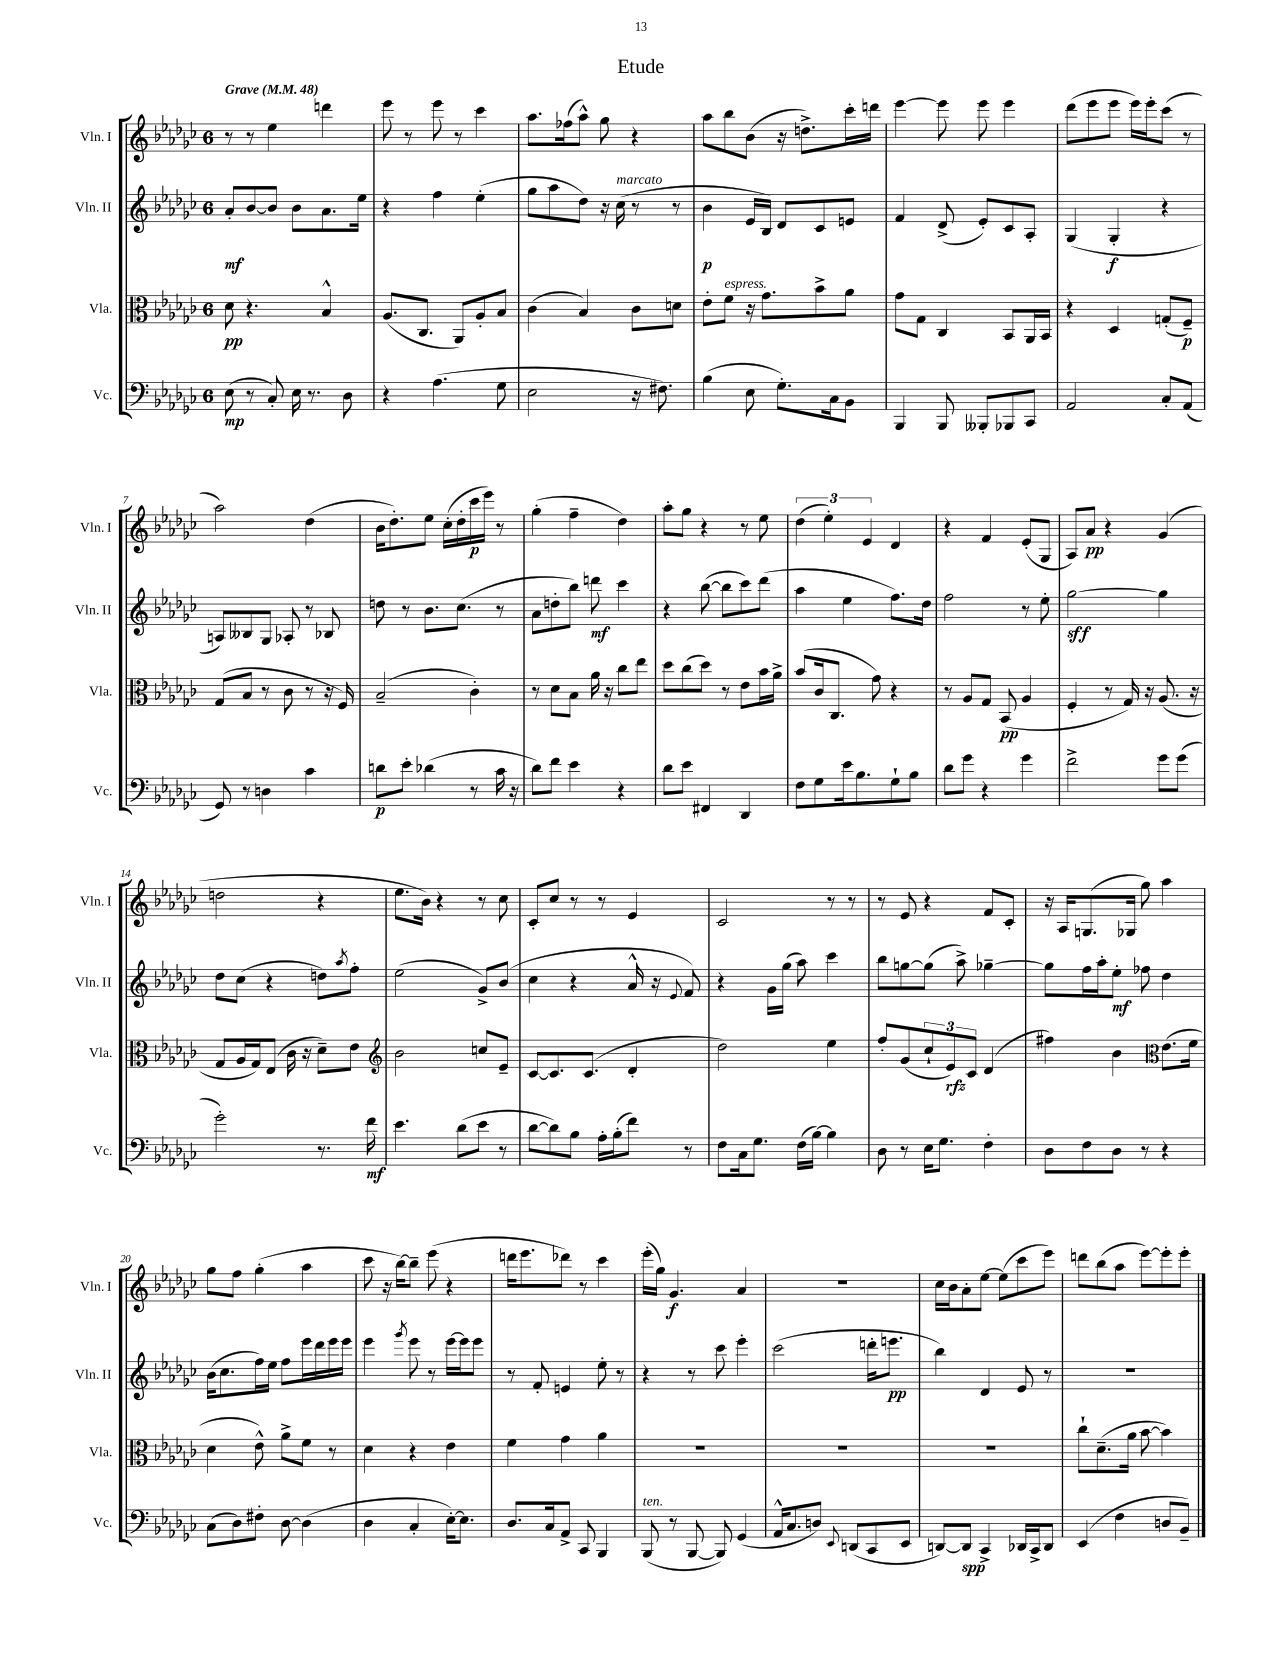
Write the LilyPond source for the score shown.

\header { title = "Etude" }
<<
\new StaffGroup <<
\new Staff = "s0" \with { instrumentName = "Vln. I" shortInstrumentName = "Vln. I" } {
    \clef treble \key ges \major \once \override Staff.TimeSignature.style = #'single-digit \time 6/8 \tempo "Grave" 4 = 48
    r8 r8 ees''4 d'''4 |
    ees'''8 r8 ees'''8 r8 ces'''4 |
    aes''8. fes''16( aes''8-^) ges''8 r4 |
    aes''8 bes''8 bes'8( r16 d''8.->) ces'''16-. d'''16 |
    ees'''4~ ees'''8 ees'''8 ees'''4 |
    des'''8( ees'''8 ees'''8 ees'''16) ees'''16-. ces'''8( r8 |
    aes''2) des''4( |
    bes'16 des''8.-.) ees''8 ces''16-.( des''16-. ces'''16\p ees'''16) r8 |
    ges''4-.( f''4-- des''4) |
    aes''8-. ges''8 r4 r8 ees''8 |
    \tuplet 3/2 { des''4( ees''4-.) ees'4 } des'4 |
    r4 f'4 ees'8-.( ges8 |
    aes8) aes'8\pp r4 ges'4( |
    d''2 r4 |
    ees''8. bes'16) r4 r8 ces''8 |
    ces'8-. ces''8 r8 r8 ees'4 |
    ces'2 r8 r8 |
    r8 ees'8 r4 f'8 ces'8-. |
    r16 aes16 g8.( ges16 ges''8) aes''4 |
    ges''8 f''8 ges''4-.( aes''4 |
    ces'''8 r16 bes''16~) bes''8-- ees'''8( r4 |
    d'''16 ees'''8. des'''8) r8 ces'''4 |
    ees'''16-.( ges''16) ges'4.\f aes'4 |
    R2. |
    ces''16 bes'16 aes'8-. ees''8~ ees''8( ces'''8 ees'''8) |
    d'''8 bes''8( aes''8 ees'''8~) ees'''8-. ees'''8-. \bar "|." |
}
\new Staff = "s1" \with { instrumentName = "Vln. II" shortInstrumentName = "Vln. II" } {
    \clef treble \key ges \major \once \override Staff.TimeSignature.style = #'single-digit \time 6/8
    aes'8-.\mf bes'8~ bes'8 bes'8 aes'8. ees''16 |
    r4 f''4 ees''4-.( |
    ges''8 aes''8 des''8) r16 ces''16^\markup { \italic "marcato" }( r8 r8 |
    bes'4\p ees'16 bes16) des'8 ces'8 e'8 |
    f'4 des'8->( ees'8-.) ces'8 aes8-. |
    ges4( ges4-.\f r4 |
    a8) beses8 ges8 aes8-. r8 bes8 |
    d''8 r8 bes'8. ces''8.( r8 |
    aes'8 d''8-. bes''8) d'''8\mf ces'''4 |
    r4 bes''8~( bes''8 ces'''8) des'''8( |
    aes''4 ees''4 f''8.) des''16 |
    f''2 r8 ees''8-. |
    ges''2~\sff ges''4 |
    des''8 ces''8( r4 d''8) \acciaccatura { aes''8 } f''8-. |
    ees''2( ges'8->) bes'8( |
    ces''4 r4 aes'16-^ r16 \appoggiatura { ees'8 } f'8) |
    r4 ges'16 ges''16( aes''8) ces'''4 |
    bes''8 g''8~ g''8( aes''8->) ges''4~-- |
    ges''8 f''16 aes''16-. ees''8-.\mf fes''8 des''4 |
    bes'16( ces''8. f''16) ees''16 f''8 ees'''16 des'''16 ees'''16 ees'''16 |
    ees'''4 \acciaccatura { ges'''8 } ees'''8 r8 ees'''16~ ees'''16 ees'''8 |
    r8 f'8-. e'4 ees''8-. r8 |
    r4 r8 ces'''8 ees'''4-. |
    ces'''2( d'''16-. e'''8.\pp |
    bes''4) des'4 ees'8 r8 |
    R2. \bar "|." |
}
\new Staff = "s2" \with { instrumentName = "Vla." shortInstrumentName = "Vla." } {
    \clef alto \key ges \major \once \override Staff.TimeSignature.style = #'single-digit \time 6/8
    des'8\pp r4. bes4-^ |
    aes8.( ces8. aes,8) aes8-. bes8 |
    ces'4( bes4) ces'8 d'8 |
    ees'8-. f'8^\markup { \italic "espress." } r16 ges'8. bes'8-> aes'8 |
    ges'8 ges8 ces4 bes,8 aes,16 bes,16 |
    r4 des4 g8-.( f8--\p) |
    ges8( bes8 r8 ces'8 r8 r16 f16) |
    bes2--( ces'4-.) |
    r8 des'8 bes8 aes'16 r16 ces''8 ees''8 |
    des''8 ces''8( des''8) r8 ees'8 bes'16 aes'16-> |
    bes'8( ces'16 ces8. ges'8) r4 |
    r8 aes8 ges8 bes,8\pp( aes4 |
    f4-. r8 ges16) r16 aes8.( r16 |
    ges8 aes16 ges16) ees8( ces'16 r16 des'8--) ees'8 |
    \clef treble bes'2 c''8 ees'8-- |
    ces'8~ ces'8. ces'8.( des'4-. |
    des''2) ees''4 |
    f''8-. ges'8( \tuplet 3/2 { ces''8-! ees'8\rfz) ces'8 } des'4( |
    fis''4) bes'4 \clef alto ees'8.( f'16 |
    des'4 ees'8-^) aes'8-> f'8 r8 |
    des'4 r4 ees'4 |
    f'4 ges'4 aes'4 |
    R2. |
    R2. |
    R2. |
    ces''8-! des'8.--( aes'16 bes'8~ bes'4) \bar "|." |
}
\new Staff = "s3" \with { instrumentName = "Vc." shortInstrumentName = "Vc." } {
    \clef bass \key ges \major \once \override Staff.TimeSignature.style = #'single-digit \time 6/8
    ees8\mp( r8 ces8-.) ees16 r8. des8 |
    r4 aes4.( ges8 |
    ees2 r16 fis8.) |
    bes4( ees8 ges8.-.) ces16 bes,8 |
    bes,,4 bes,,8 beses,,8-. bes,,8 ces,8 |
    aes,2 ces8-. aes,8( |
    ges,8) r8 d4 ces'4 |
    d'8\p ees'8-. des'4( r8 ces'16 r16 |
    des'8) f'8 ees'4 r4 |
    des'8 ees'8 fis,4 des,4 |
    f8 ges8 ees'16 bes8. ges8-! bes8 |
    des'8 ges'8 r4 ges'4 |
    f'2-> ges'8 ges'8( |
    ges'2-.) r8. f'16\mf |
    ees'4. des'8( ees'8 r8 |
    des'8~ des'8) bes8 aes16-. bes16-.( f'8) r8 |
    f8 ces16 ges8. f16( bes16~) bes4 |
    des8 r8 ees16 ges8. f4-. |
    des8 f8 des8 r8 r4 |
    ces8( des8) fis8-. des8~ des4( |
    des4 ces4-. ees16~-.) ees8. |
    des8. ces16 aes,8-> ces,8 bes,,4 |
    bes,,8^\markup { \italic "ten." }( r8 bes,,8~ bes,,8) ges,4( |
    aes,16-^ ces8. d8) \appoggiatura { ees,8 } d,8( ces,8 ees,8 |
    d,8~) d,8\spp ces,4-> des,16 ces,16-> des,8 |
    ees,4( f4 d8 bes,8--) \bar "|." |
}
>>
>>
